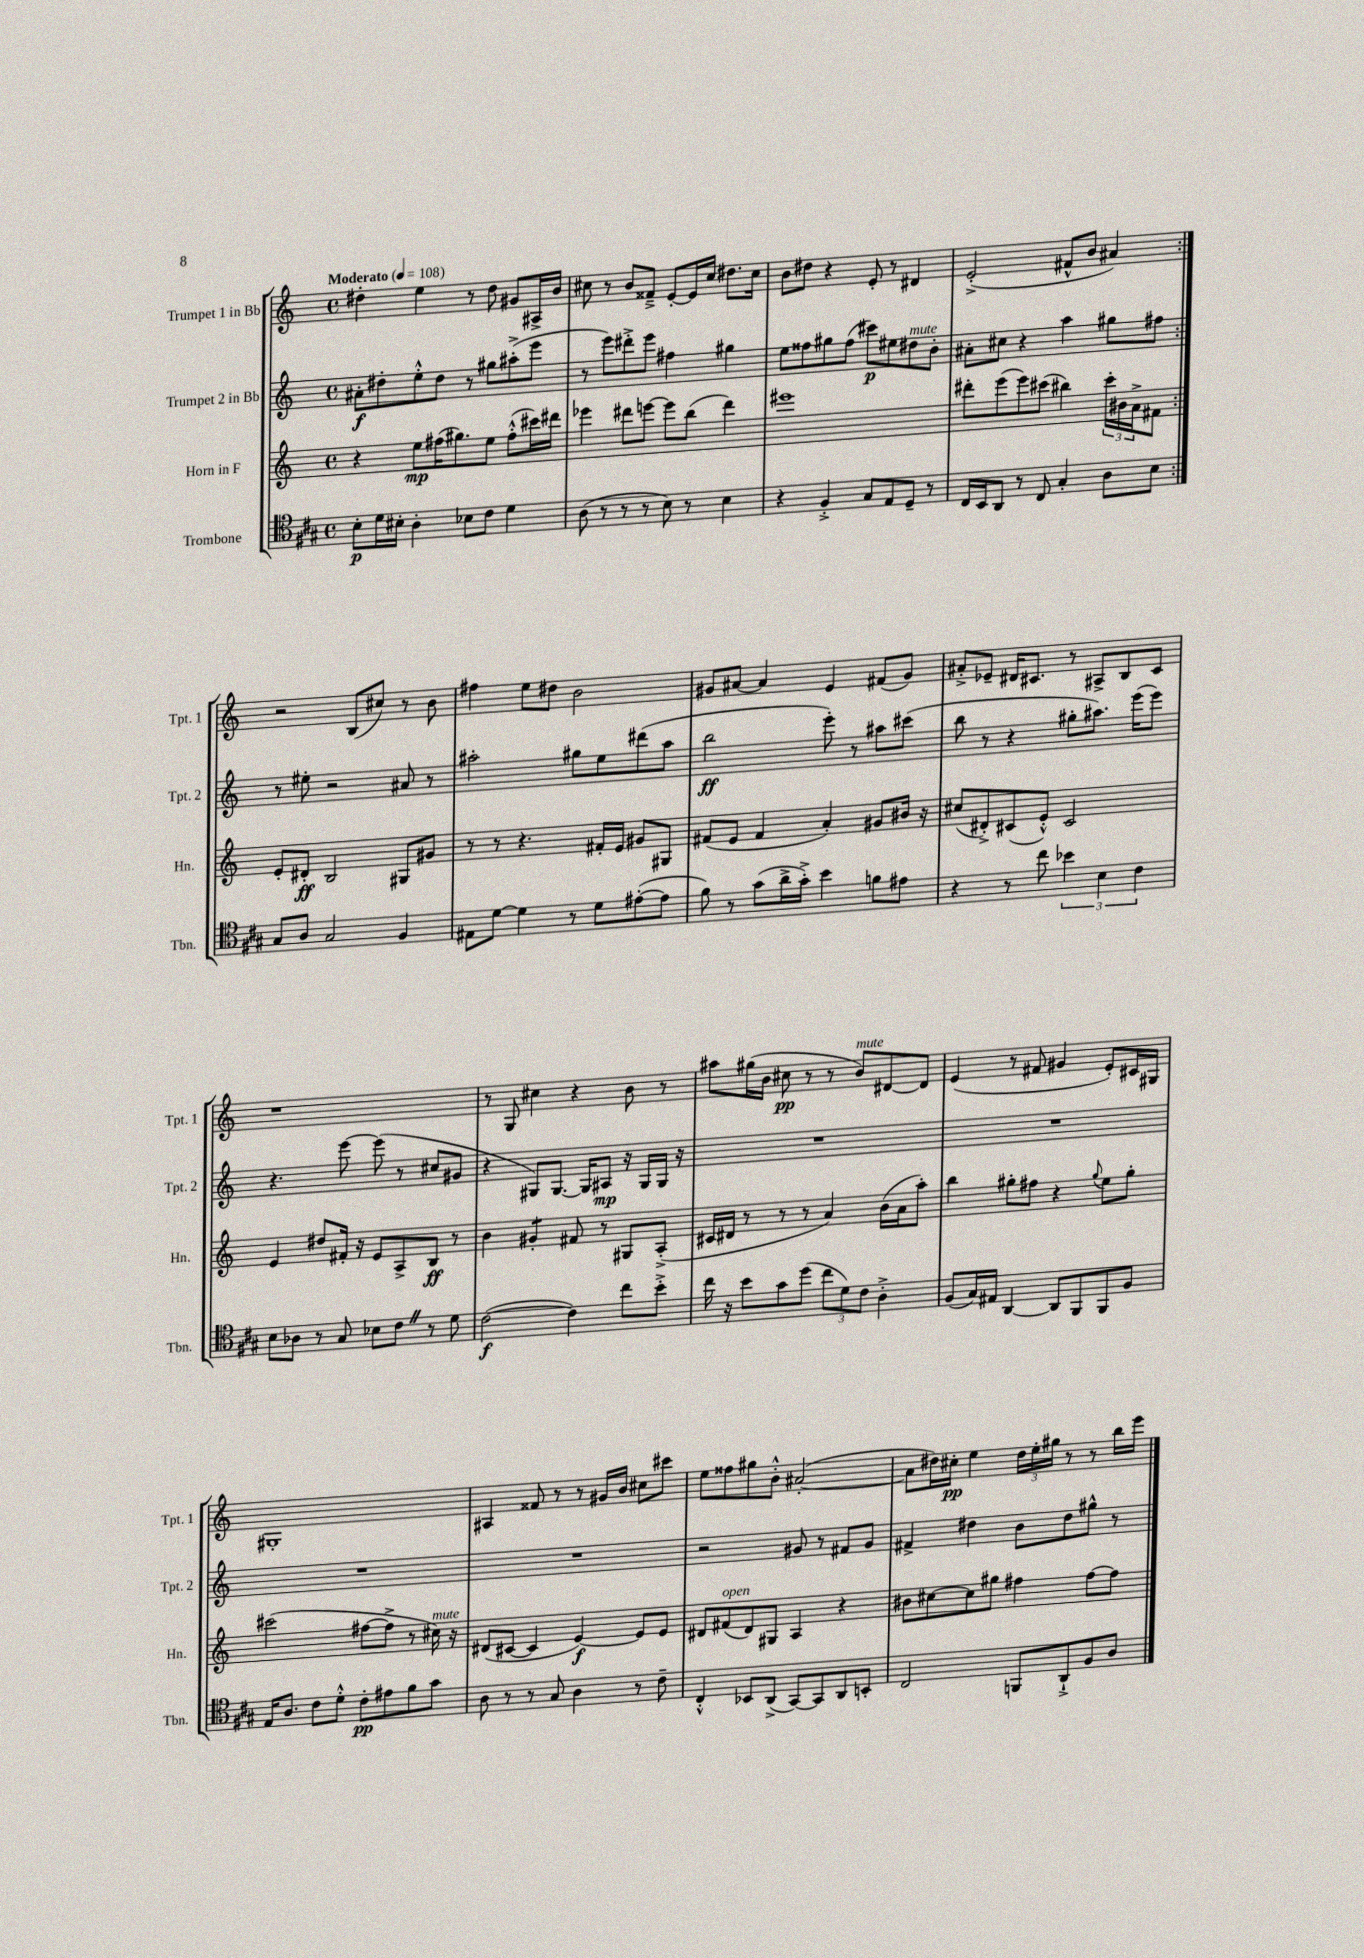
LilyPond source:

<<
\new StaffGroup <<
\new Staff = "s0" \with { instrumentName = "Trumpet 1 in Bb" shortInstrumentName = "Tpt. 1" } {
    \clef treble \key c \major \defaultTimeSignature \time 4/4 \tempo "Moderato" 4 = 108
    \repeat volta 2 { dis''4-. e''4 r8 dis''8 gis'8 ais16-> b'16 |
    cis''8 r8 b'8 fisis'8---> e'8~-. e'16 cis''16 dis''8. cis''16 |
    b'8 dis''8 r4 e'8-. r8 dis'4 |
    e'2-.->( fis'8-^ b'8 ais'4) | }
    r2 b8( cis''8) r8 b'8 |
    fis''4 e''8 dis''8 b'2 |
    gis'8 ais'8~ ais'4 e'4 fis'8( gis'8) |
    ais'8-.-> ees'8-- dis'16 cis'8. r8 ais8-> b8 cis'8 |
    r1 |
    r8 g8 cis''4 r4 b'8 r8 |
    ais''8 gis''16( b'16 cis''8\pp r8 r8 b'8^\markup { \italic "mute" }) dis'8~ dis'8 |
    e'4( r8 fis'8 gis'4 e'8-.) cis'16 gis16 |
    gis1-. |
    ais4 fisis'8 r8 r8 gis'16 b'16 cis''8 cis'''8 |
    e''8 fisis''8 gis''8 b'8-.-^ ais'2~-.( |
    ais'8 dis''16) cis''16-.\pp e''4 \tuplet 3/2 { dis''16 e''16-. gis''16 } r8 r8 b''16 e'''16 \bar "|." |
}
\new Staff = "s1" \with { instrumentName = "Trumpet 2 in Bb" shortInstrumentName = "Tpt. 2" } {
    \clef treble \key c \major \defaultTimeSignature \time 4/4
    \repeat volta 2 { ais'8-.\f dis''8-. e''8-.-^ dis''8 r8 gis''8 ais''8-.->( e'''8 |
    r8 e'''8) dis'''8-.-> e'''8 fis''4 gis''4 |
    e''8 fisis''8 gis''8 fisis''8( cis'''8\p) eis''8 dis''8^\markup { \italic "mute" } b'8-. |
    ais'8-. cis''8 r4 a''4 gis''8 fis''8 | }
    r8 eis''8-. r2 ais'8 r8 |
    ais''2-. gis''8 e''8 dis'''8( ais''8 |
    b''2\ff e'''8-.) r8 ais''8 cis'''8( |
    b''8 r8 r4 gis''8-. ais''8.) e'''16( e'''8) |
    r4. e'''8~ e'''8( r8 cis''8 gis'8 |
    r4 gis8) gis8.~ gis16 ais8\mp r16 gis16 gis16 r16 |
    R1 |
    R1 |
    R1 |
    R1 |
    r2 gis'8 r8 fis'8 gis'8 |
    fis'4-> dis''4 b'8 dis''8 gis''8-^ r8 \bar "|." |
}
\new Staff = "s2" \with { instrumentName = "Horn in F" shortInstrumentName = "Hn." } {
    \clef treble \key c \major \defaultTimeSignature \time 4/4
    \repeat volta 2 { r4 e''8\mp fis''16( gis''8.) e''8 fis''8-.-^( cis'''16) dis'''16 |
    ees'''4 dis'''8 e'''8~ e'''8 b''8( dis'''4) |
    eis'''1 |
    dis'''8-. e'''8( e'''8) cis'''8( bis''4) \tuplet 3/2 { cis'''16-. bis'16 a'16-> } fis'8 | }
    e'8-. dis'8-.\ff b2 gis8 gis'8 |
    r8 r8 r4. fis'16-. e'16 gis'8 gis8 |
    fis'8( e'8 fis'4 a'4-.) gis'8 bis'16 r16 |
    cis''8( dis'8-.->) cis'8( e'8-.-^) cis'2 |
    e'4 dis''8 fis'16-. r16 e'8 a8-> b8\ff r8 |
    b'4 gis'4:8-. fis'8 r8 gis8 a8-.->( |
    cis'16 dis'16 r8 r8 r8 a'4) b'16( a'16 a''8-.) |
    b''4 gis''8-. fis''8 r4 \appoggiatura { gis''8 } e''8 gis''8-. |
    cis'''2( fis''8~ fis''8-> r8 cis''16^\markup { \italic "mute" }) r16 |
    dis'8( cis'8~ cis'4 e'4~\f) e'8 e'8 |
    dis'8 fis'8^\markup { \italic "open" }( dis'8) gis8 a4 r4 |
    bis'8 cis''8~ cis''8 gis''8 fis''4 fis''8~ fis''8 \bar "|." |
}
\new Staff = "s3" \with { instrumentName = "Trombone" shortInstrumentName = "Tbn." } {
    \clef tenor \key a \major \defaultTimeSignature \time 4/4
    \repeat volta 2 { b8-.\p d'16 bis16-. a4-. bes8 cis'8 d'4 |
    a8( r8 r8 r8 b8) r8 b4 |
    r4 fis4-.-> gis8 e8 d8-- r8 |
    cis16 b,16 a,8 r8 cis8 gis4-. a8 b8 | }
    gis8 a8 gis2 fis4 |
    eis8 d'8~ d'4 r8 d'8 eis'8~-.( eis'8 |
    fis'8) r8 gis'8( a'16-> gis'16-.->) b'4 f'8 eis'8 |
    r4 r8 cis''8 \tuplet 3/2 { bes'4 b4 cis'4 } |
    b8 aes8 r8 gis8 bes8 cis'8 \once \override BreathingSign.text = \markup { \musicglyph "scripts.caesura.straight" } \breathe r8 d'8 |
    cis'2~\f( cis'4) cis''8 b'8-.-> |
    cis''16 r16 b'8 gis'8 d''8( \tuplet 3/2 { cis''8 d'8) cis'8 } a4-.-> |
    fis8( gis16) eis16 a,4~ a,8 fis,8 fis,8 fis8 |
    e16 a8. cis'8 d'8-.-^ cis'8-.\pp eis'8 fis'8 gis'8 |
    a8 r8 r8 gis8 a4 r8 cis'8-- |
    cis4-.-^ bes,8 a,8->( gis,8~) gis,8 a,8 b,8-. |
    cis2 f,8 a,8-!-> fis8 a8 \bar "|." |
}
>>
>>
\layout { \context { \Score \remove "Bar_number_engraver" } }
